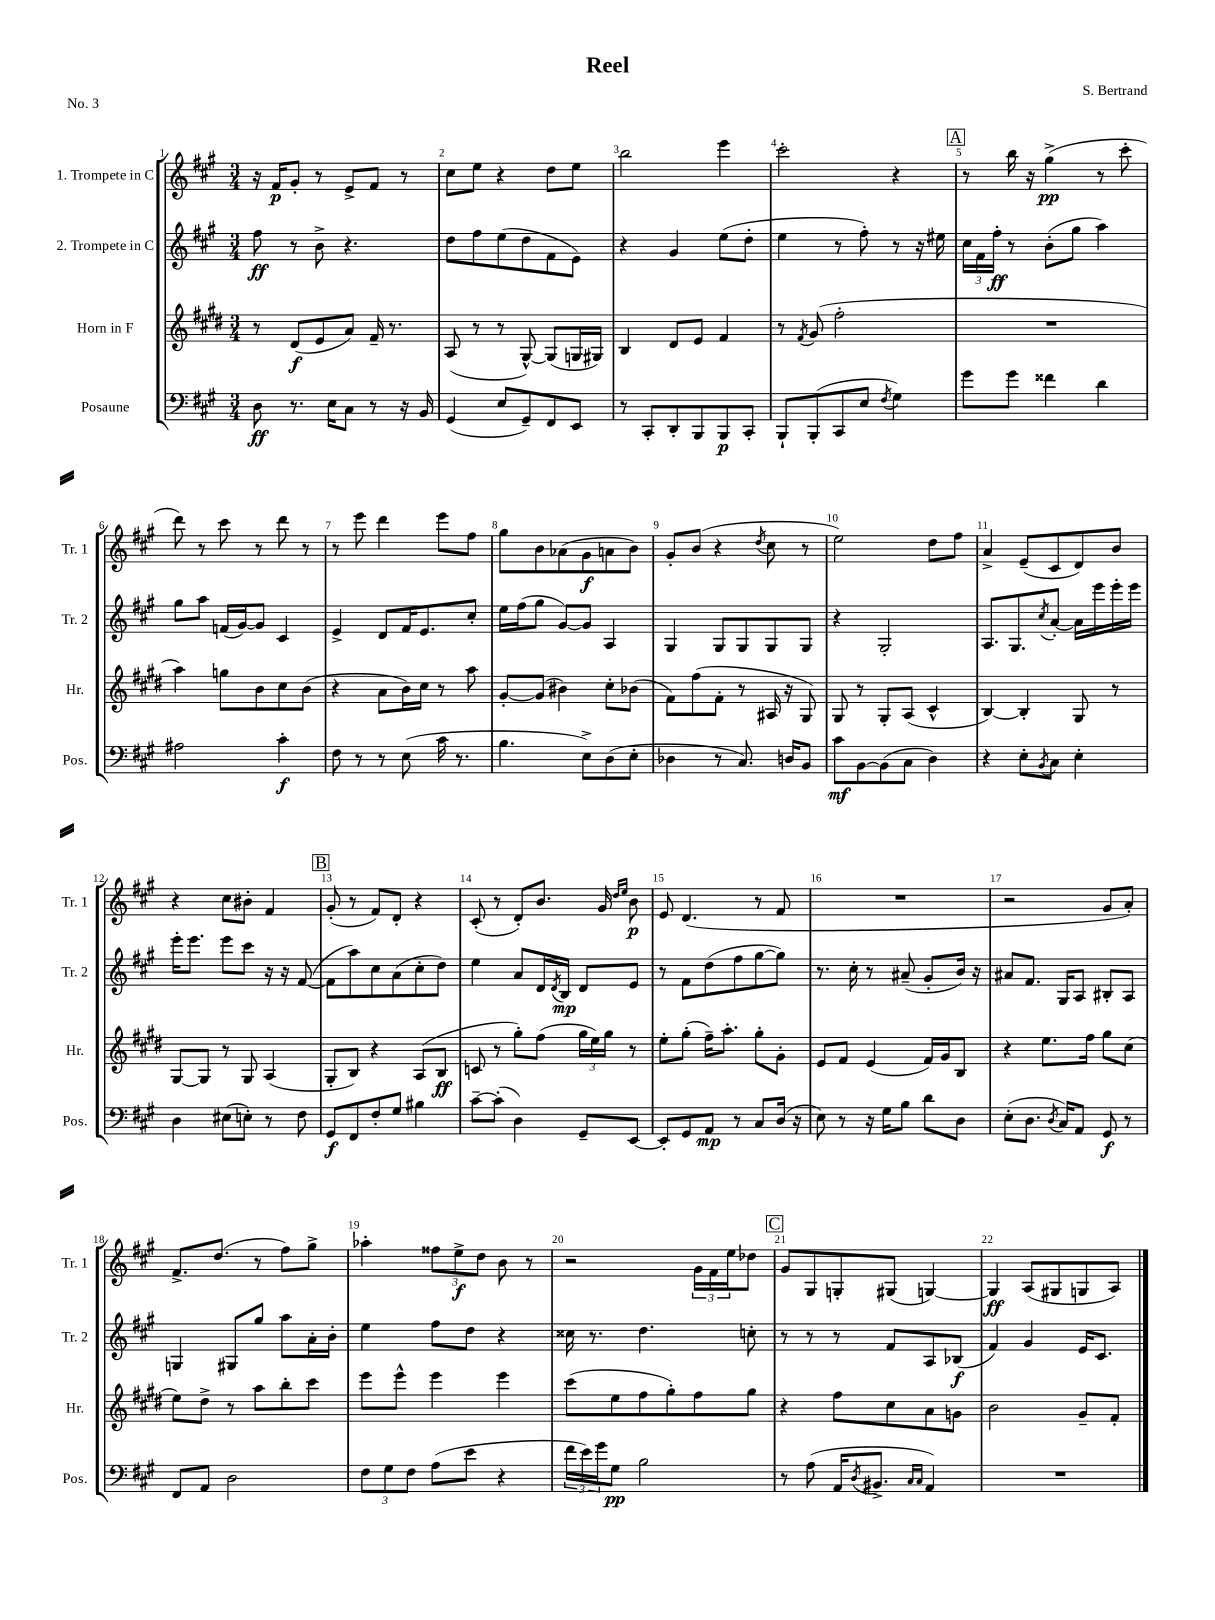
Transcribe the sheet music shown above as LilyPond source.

\header { title = "Reel" composer = "S. Bertrand" piece = "No. 3" }
<<
\new StaffGroup <<
\new Staff = "s0" \with { instrumentName = "1. Trompete in C" shortInstrumentName = "Tr. 1" } {
    \clef treble \key a \major \numericTimeSignature \time 3/4
    r16 fis'16\p gis'8-. r8 e'8-> fis'8 r8 |
    cis''8 e''8 r4 d''8 e''8 |
    b''2 e'''4 |
    cis'''2-. r4 |
    \mark \markup { \box "A" } r8 b''16 r16 gis''4->\pp( r8 cis'''8-. |
    d'''8) r8 cis'''8 r8 d'''8 r8 |
    r8 e'''8 d'''4 e'''8 fis''8 |
    gis''8 b'8 aes'8( gis'8\f a'8 b'8) |
    gis'8-. b'8( r4 \acciaccatura { d''8 } cis''8 r8 |
    e''2) d''8 fis''8 |
    a'4-> e'8--( cis'8 d'8) b'8 |
    r4 cis''8 bis'8-. fis'4 |
    \mark \markup { \box "B" } gis'8-.( r8 fis'8) d'8-. r4 |
    cis'8-.( r8 d'8-.) b'8. gis'16 \grace { d''16 e''16 } b'8\p |
    e'8 d'4.( r8 fis'8 |
    R2. |
    r2 gis'8 a'8-.) |
    fis'8.-> d''8.( r8 fis''8) gis''8-> |
    aes''4-. \tuplet 3/2 { fisis''8 e''8->\f d''8 } b'8 r8 |
    r2 \tuplet 3/2 { gis'16 fis'16 e''16 } des''8 |
    \mark \markup { \box "C" } gis'8 gis8 g8-. gis8( g4~) |
    g4\ff a8( gis8 g8 a8) \bar "|." |
}
\new Staff = "s1" \with { instrumentName = "2. Trompete in C" shortInstrumentName = "Tr. 2" } {
    \clef treble \key a \major \numericTimeSignature \time 3/4
    fis''8\ff r8 b'8-> r4. |
    d''8 fis''8 e''8( d''8 fis'8 e'8) |
    r4 gis'4 e''8( d''8-. |
    e''4 r8 fis''8-.) r8 r16 eis''16 |
    \mark \markup { \box "A" } \tuplet 3/2 { cis''16 fis'16 fis''16-.\ff } r8 b'8-.( gis''8 a''4) |
    gis''8 a''8 f'16( gis'16~) gis'8 cis'4 |
    e'4-> d'8 fis'16 e'8. cis''8-. |
    e''16 fis''16( gis''8 gis'8~) gis'8 a4 |
    gis4 gis8 gis8 gis8 gis8 |
    r4 gis2-. |
    a8. gis8. \acciaccatura { cis''8 } a'8~-. a'16 e'''16 e'''16-. e'''16 |
    e'''16-. e'''8. e'''8 cis'''8 r16 r16 fis'8~( |
    \mark \markup { \box "B" } fis'8 a''8) cis''8 a'8( cis''8-. d''8) |
    e''4 a'8 d'16 \acciaccatura { d'8 } b16\mp d'8 e'8 |
    r8 fis'8 d''8( fis''8 gis''8~ gis''8) |
    r8. cis''16-. r8 ais'8--( gis'8-. b'16) r16 |
    ais'8 fis'8. gis16 a8 bis8-. a8 |
    g4 gis8 gis''8 a''8 a'16-. b'16-. |
    e''4 fis''8 d''8 r4 |
    cisis''16 r8. d''4. c''8-. |
    \mark \markup { \box "C" } r8 r8 r8 fis'8 a8 bes8\f( |
    fis'4) gis'4 e'16 cis'8. \bar "|." |
}
\new Staff = "s2" \with { instrumentName = "Horn in F" shortInstrumentName = "Hr." } {
    \clef treble \key e \major \numericTimeSignature \time 3/4
    r8 dis'8\f( e'8 a'8) fis'16-- r8. |
    a8( r8 r8 gis8~-^) gis8( g16 gis16) |
    b4 dis'8 e'8 fis'4 |
    r8 \acciaccatura { fis'8 } gis'8( fis''2-. |
    \mark \markup { \box "A" } R2. |
    a''4) g''8 b'8 cis''8 b'8( |
    r4 a'8 b'16) cis''16 r8 a''8 |
    gis'8~-. gis'8( bis'4) cis''8-. bes'8( |
    fis'8) fis''8( fis'8-. r8 ais16 r16 gis8) |
    gis8 r8 gis8-. a8( cis'4-^ |
    b4~) b4-. gis8 r8 |
    gis8~ gis8 r8 gis8 a4( |
    \mark \markup { \box "B" } gis8-. b8) r4 a8( b8\ff |
    c'8 r8 gis''8-.) fis''8( \tuplet 3/2 { gis''16 e''16) gis''16 } r8 |
    e''8-. gis''8-.( fis''16--) a''8.-. gis''8-. gis'8-. |
    e'8 fis'8 e'4( fis'16) gis'16 b8 |
    r4 e''8. fis''16 gis''8 cis''8( |
    e''8) dis''8-> r8 a''8 b''8-. cis'''8 |
    e'''8 e'''8-^ e'''4 e'''4 |
    cis'''8( e''8 fis''8 gis''8-.) fis''8 gis''8 |
    \mark \markup { \box "C" } r4 fis''8 cis''8 a'8 g'8 |
    b'2 gis'8-- fis'8-. \bar "|." |
}
\new Staff = "s3" \with { instrumentName = "Posaune" shortInstrumentName = "Pos." } {
    \clef bass \key a \major \numericTimeSignature \time 3/4
    d8\ff r8. e16 cis8 r8 r16 b,16 |
    gis,4( e8 gis,8--) fis,8 e,8 |
    r8 cis,8-. d,8-. b,,8 b,,8\p cis,8-. |
    b,,8-! b,,8-.( cis,8 e8 \acciaccatura { fis8 } gis4) |
    \mark \markup { \box "A" } gis'8 gis'8 fisis'4 d'4 |
    ais2 cis'4-.\f |
    fis8 r8 r8 e8( cis'16 r8. |
    b4. e8->) d8( e8-. |
    des4 r8 cis8.) d16 b,8 |
    cis'8\mf b,8~ b,8( cis8 d4) |
    r4 e8-. \acciaccatura { b,8 } cis8 e4-. |
    d4 eis8( e8-.) r8 fis8 |
    \mark \markup { \box "B" } gis,8\f fis,8 fis8-. gis8 bis4 |
    cis'8~-- cis'8-.( d4) gis,8-- e,8~ |
    e,8-. gis,8 a,8\mp r8 cis8 d16( r16 |
    e8) r8 r16 gis16 b8 d'8 d8 |
    e8-.( d8. \acciaccatura { d8 } cis16) a,8 gis,8\f r8 |
    fis,8 a,8 d2 |
    \tuplet 3/2 { fis8 gis8 fis8 } a8( e'8 r4 |
    \tuplet 3/2 { fis'16 e'16) gis'16 } gis8\pp b2 |
    \mark \markup { \box "C" } r8 a8( a,16 \acciaccatura { d8 } bis,8.-> \grace { cis16 cis16 } a,4) |
    R2. \bar "|." |
}
>>
>>
\layout { \context { \Score \override BarNumber.break-visibility = ##(#f #t #t) barNumberVisibility = #all-bar-numbers-visible } }
